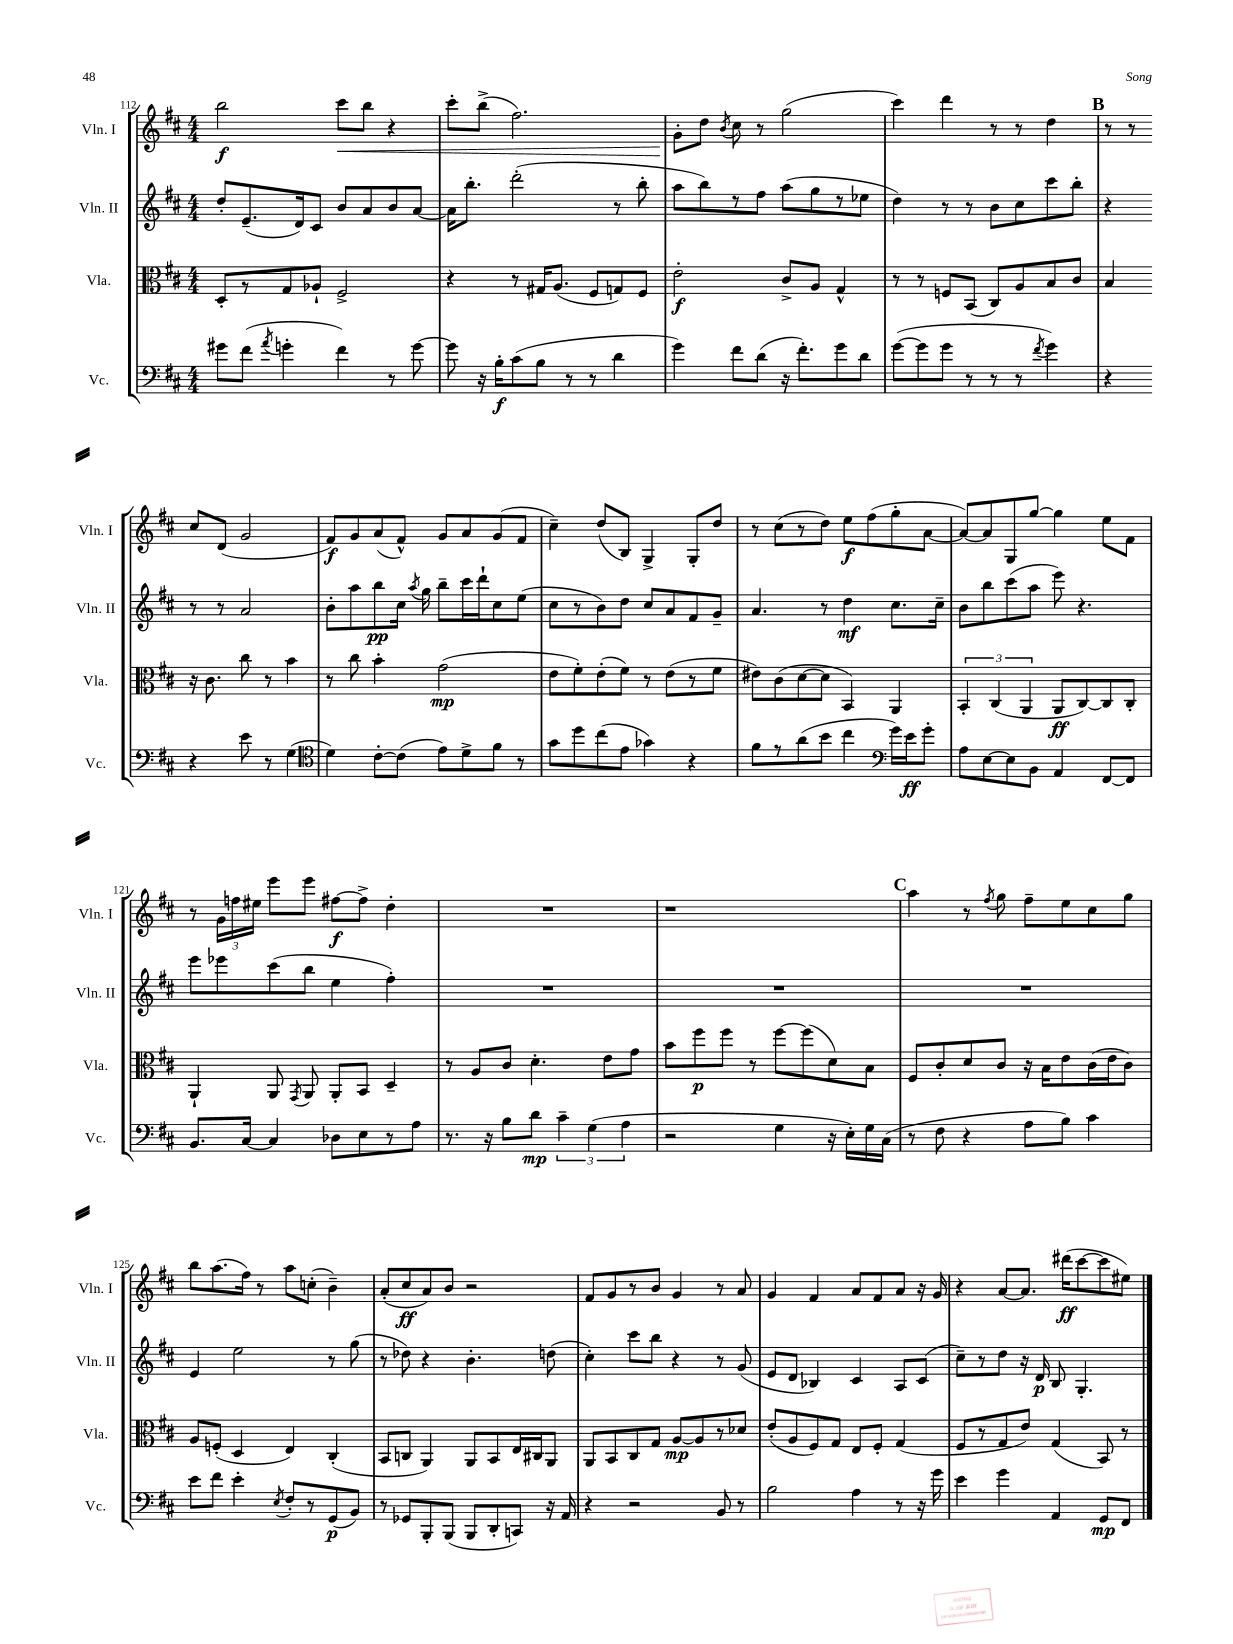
<<
\new StaffGroup <<
\new Staff = "s0" \with { instrumentName = "Vln. I" shortInstrumentName = "Vln. I" } {
    \clef treble \key d \major \numericTimeSignature \time 4/4
    \autoBeamOff b''2\f cis'''8[\< b''8] r4 |
    cis'''8[-. b''8]->( fis''2.) |
    g'8[-.\! d''8] \acciaccatura { b'8 } cis''8 r8 g''2( |
    cis'''4) d'''4 r8 r8 d''4 |
    \mark \markup { \bold "B" } r8 r8 cis''8[ d'8]( g'2 |
    fis'8[\f) g'8 a'8( fis'8]-^) g'8[ a'8 g'8( fis'8] |
    cis''4--) d''8[( b8]) g4-> g8[-. d''8] |
    r8 cis''8[( r8 d''8]) e''8[\f fis''8( g''8-. a'8]~ |
    a'8[~) a'8 g8 g''8]~ g''4 e''8[ fis'8] |
    r8 \tuplet 3/2 { g'16[ f''16 eis''16] } e'''8[ e'''8] fis''8[~\f fis''8]-> d''4-. |
    R1 |
    r1 |
    \mark \markup { \bold "C" } a''4 r8 \acciaccatura { fis''8 } g''8 fis''8[-- e''8 cis''8 g''8] |
    b''8[ a''8.( fis''16]) r8 a''8[ c''8]-.( b'4--) |
    a'8[-.( cis''8\ff a'8) b'8] r2 |
    fis'8[ g'8 r8 b'8] g'4 r8 a'8 |
    g'4 fis'4 a'8[ fis'8 a'8] r16 g'16 |
    r4 a'8[~ a'8.] dis'''16[\ff( cis'''8~ cis'''8 eis''8]) \bar "|." |
}
\new Staff = "s1" \with { instrumentName = "Vln. II" shortInstrumentName = "Vln. II" } {
    \clef treble \key d \major \numericTimeSignature \time 4/4
    \autoBeamOff d''8[-. e'8.--( d'16) cis'8] b'8[ a'8 b'8 a'8]~ |
    a'16[ b''8.]-. d'''2-.( r8 b''8-. |
    a''8[ b''8) r8 fis''8] a''8[( g''8 r8 ees''8] |
    d''4) r8 r8 b'8[ cis''8 cis'''8 b''8]-. |
    \mark \markup { \bold "B" } r4 r8 r8 a'2 |
    b'8[-. a''8 b''8\pp cis''16] \acciaccatura { a''8 } g''16 b''8[-- cis'''16 d'''16-! cis''8 e''8]( |
    cis''8[ r8 b'8) d''8] cis''8[ a'8 fis'8 g'8]-- |
    a'4. r8 d''4\mf cis''8.[ cis''16]-- |
    b'8[ b''8 cis'''8( a''8] e'''8) r4. |
    e'''8[ ees'''8 cis'''8( b''8] e''4 fis''4-.) |
    R1 |
    R1 |
    \mark \markup { \bold "C" } R1 |
    e'4 e''2 r8 g''8( |
    r8 des''8) r4 b'4.-. d''8( |
    cis''4-.) cis'''8[ b''8] r4 r8 g'8( |
    e'8[ d'8] bes4) cis'4 a8[ cis'8]( |
    cis''8[--) r8 d''8] r16 d'16\p b8 g4.-. \bar "|." |
}
\new Staff = "s2" \with { instrumentName = "Vla." shortInstrumentName = "Vla." } {
    \clef alto \key d \major \numericTimeSignature \time 4/4
    \autoBeamOff d8[-. r8 g8 aes8]-! fis2-> |
    r4 r8 gis16[ a8.]( fis8[ g8) fis8] |
    e'2-.\f cis'8[-> a8] g4-^ |
    r8 r8 f8[ b,8]( cis8[) a8 b8 cis'8] |
    \mark \markup { \bold "B" } b4 r16 cis'8. cis''8 r8 b'4 |
    r8 cis''8 b'4-. g'2\mp( |
    e'8[ fis'8-.) e'8-.( fis'8]) r8 e'8[( r8 fis'8] |
    eis'8[) cis'8( d'8~ d'8] b,4) a,4 |
    \tuplet 3/2 { b,4-. cis4( a,4 } a,8[\ff cis8~) cis8 cis8]-. |
    a,4-! a,8 \acciaccatura { g,8 } a,8 a,8[-. b,8] d4-- |
    r8 a8[ cis'8] d'4.-. e'8[ g'8] |
    b'8[ fis''8\p fis''8] r8 fis''8[~ fis''8( d'8) b8] |
    \mark \markup { \bold "C" } fis8[ cis'8-. d'8 cis'8] r16 b16[ e'8 cis'16( e'16 cis'8]) |
    a8[ f8]-.( d4 e4) cis4-.( |
    b,8[ c8] a,4) a,8[ b,8 e16 cis16 a,8] |
    a,8[ b,8 cis8 g8] a8[~\mp a8 r8 des'8] |
    e'8[-.( a8 fis8) g8] e8[ fis8]-. g4( |
    fis8[ r8 g8 e'8]) g4( b,8) r8 \bar "|." |
}
\new Staff = "s3" \with { instrumentName = "Vc." shortInstrumentName = "Vc." } {
    \clef bass \key d \major \numericTimeSignature \time 4/4
    \autoBeamOff gis'8[ fis'8]( \acciaccatura { a'8 } g'4-. fis'4) r8 g'8~ |
    g'8 r16 b16[-.\f cis'8( b8] r8 r8 d'4 |
    g'4) fis'8[ d'8]( r16 fis'8.[-.) g'8 d'8] |
    g'8[~( g'8 g'8] r8 r8 r8 \acciaccatura { fis'8 } g'4) |
    \mark \markup { \bold "B" } r4 r4 e'8 r8 g4( |
    \clef tenor d'4) cis'8[~-. cis'8]( e'8[) d'8-> fis'8] r8 |
    g'8[ d''8 cis''8( e'8] ges'4) r4 |
    fis'8[ r8 a'8( b'8] cis''4 \clef bass g'16[) e'16\ff g'8]-. |
    a8[ e8~ e8 b,8] a,4 fis,8[~ fis,8] |
    b,8.[ cis16]~ cis4 des8[ e8 r8 a8] |
    r8. r16 b8[ d'8]\mp \tuplet 3/2 { cis'4-- g4( a4 } |
    r2 g4 r16 e16[-.) g16 cis16]( |
    \mark \markup { \bold "C" } r8 fis8 r4 a8[ b8]) cis'4 |
    e'8[ fis'8] e'4-. \acciaccatura { e8 } fis8[-. r8 g,8\p( b,8]) |
    r8 ges,8[ b,,8-. b,,8]( b,,8[ d,8-. c,8]) r16 a,16 |
    r4 r2 b,8 r8 |
    b2 a4 r8 r16 g'16 |
    e'4 g'4 a,4 g,8[\mp fis,8] \bar "|." |
}
>>
>>
\layout { \context { \Score currentBarNumber = #112 } }
